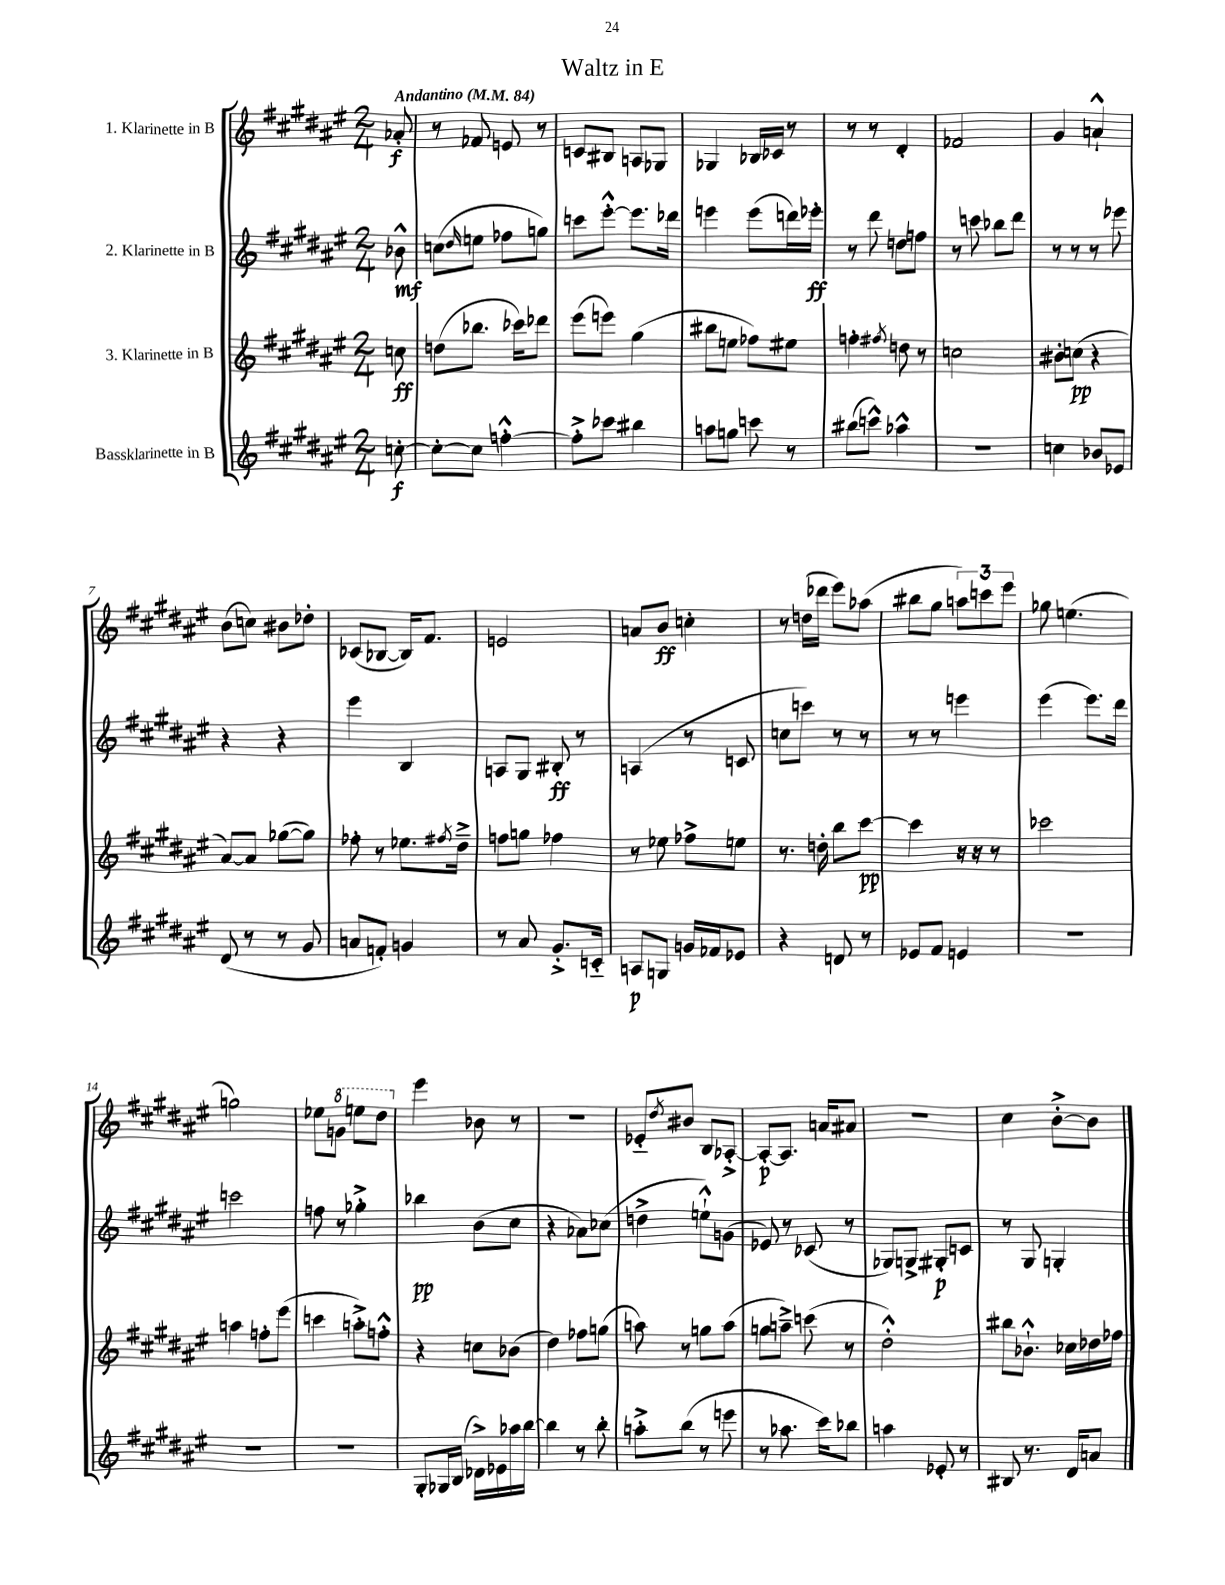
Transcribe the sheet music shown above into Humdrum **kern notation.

**kern	**kern	**kern	**kern
*staff4	*staff3	*staff2	*staff1
*clefG2	*clefG2	*clefG2	*clefG2
*k[f#c#g#d#a#e#]	*k[f#c#g#d#a#e#]	*k[f#c#g#d#a#e#]	*k[f#c#g#d#a#e#]
*M2/4	*M2/4	*M2/4	*M2/4
*MM84	*MM84	*MM84	*MM84
[8cc'	8cc	8b-^^	8a-'
=	=	=	=
8cc'_	(8dd	(8cc	8r
.	.	16qqdd#	.
8cc]	8.bb-	8ee	8f-
[4ff'^^	.	8ff-	8e
.	16ccc-)	.	.
.	8ddd-	8gg)	8r
=	=	=	=
8ff'^]	(8eee#	8ccc	8c
8ccc-	8eee)	[8eee#'^^	8B#
4bb#	(4gg#	8.eee#]	8A
.	.	.	8G-
.	.	16ddd-	.
=	=	=	=
8aa	8bb#	4eee	4G-
8gg	8ee	.	.
8ccc	8ff-)	(8eee	16B-
.	.	.	16c-
8r	8ee#	16ddd)	8r
.	.	16eee-'	.
=	=	=	=
(8bb#	4ff'	8r	8r
8ccc^^)	.	8ddd#	8r
.	8qff#	.	.
4aa-^^	8dd	8dd	4d#'
.	8r	8ff	.
=	=	=	=
2r	2cc	8r	2f-
.	.	8ccc	.
.	.	8bb-	.
.	.	8ddd#	.
=	=	=	=
4cc	8b#'	8r	4g#
.	(8cc	8r	.
8b-	4r	8r	4a`^^
8e-	.	8eee-	.
=	=	=	=
(8d#	[8a#)	4r	(8b
8r	8a#]	.	8cc)
8r	([8gg-	4r	8b#
8g#	8gg-])	.	8dd-'
=	=	=	=
8a	8ff-'	4eee#	(8c-
8f')	8r	.	[8B-
4g	8.ee-	4B	16B-])
.	.	.	8.f#
.	8qff#	.	.
.	16dd#~^	.	.
=	=	=	=
8r	8ff	8A	2e
8a#	8gg	8G#	.
8.g#'^	4ff-	8B#'	.
.	.	8r	.
16c'~	.	.	.
=	=	=	=
8A	8r	(4A	8a
8G	8ee-	.	8b
16g	8ff-^	8r	4cc'
16f-	.	.	.
8e-	8ee	8c	.
=	=	=	=
4r	8.r	8cc	8r
.	.	8ccc)	(16dd
.	16dd'	.	16ddd-
8d	8bb	8r	8eee#)
8r	[8ccc#	8r	(8aa-
=	=	=	=
8e-	4ccc#]	8r	8bb#
8f#	.	8r	8gg#
4e	16r	4eee	12aa)
.	16r	.	.
.	.	.	12ccc
.	8r	.	.
.	.	.	12eee#
=	=	=	=
2r	2ccc-	(4eee#	8gg-
.	.	.	(4.ee
.	.	8.eee#)	.
.	.	16ddd#	.
=	=	=	=
2r	4aa	2ccc	2gg)
.	8ff'	.	.
.	(8eee#	.	.
=	=	=	=
2r	4ccc	8ff	8ee-
.	.	8r	8gg
.	8aa'^)	4gg-'^	8eee
.	8ff'^^	.	8ddd#
=	=	=	=
8G#'	4r	4bb-	4eee#
16G-	.	.	.
(16B	.	.	.
16d-^)	8cc	(8b	8b-
16e-	.	.	.
16aa-	(8b-	8cc#	8r
[16bb	.	.	.
=	=	=	=
4bb]	4dd#)	4r	2r
8r	8ff-	8a-)	.
8bb'	(8gg	(8cc-	.
=	=	=	=
8aa'^	8aa)	4dd^	8e-'~
.	.	.	8qdd#
(8bb	8r	.	8b#
8r	8gg	8ee`^^)	8B
8eee	(8aa	(8g	[8A-'^
=	=	=	=
8r	8gg	8e-)	8A-'_
8.aa-	8aa~^)	8r	8.A-]
.	(8ccc	(8c-	.
16ccc#)	.	.	16a
8bb-	8r	8r	8a#
=	=	=	=
4aa	2dd#'^^)	8G-)	2r
.	.	8G^	.
8e-'	.	8G#'	.
8r	.	8c	.
=	=	=	=
8B#	8bb#	8r	4cc#
8.r	8.b-`^^	8G#	.
.	.	4G'	[8b'^
16d#	16cc-	.	.
8a	16dd-	.	8b]
.	16ff-	.	.
==	==	==	==
*-	*-	*-	*-
